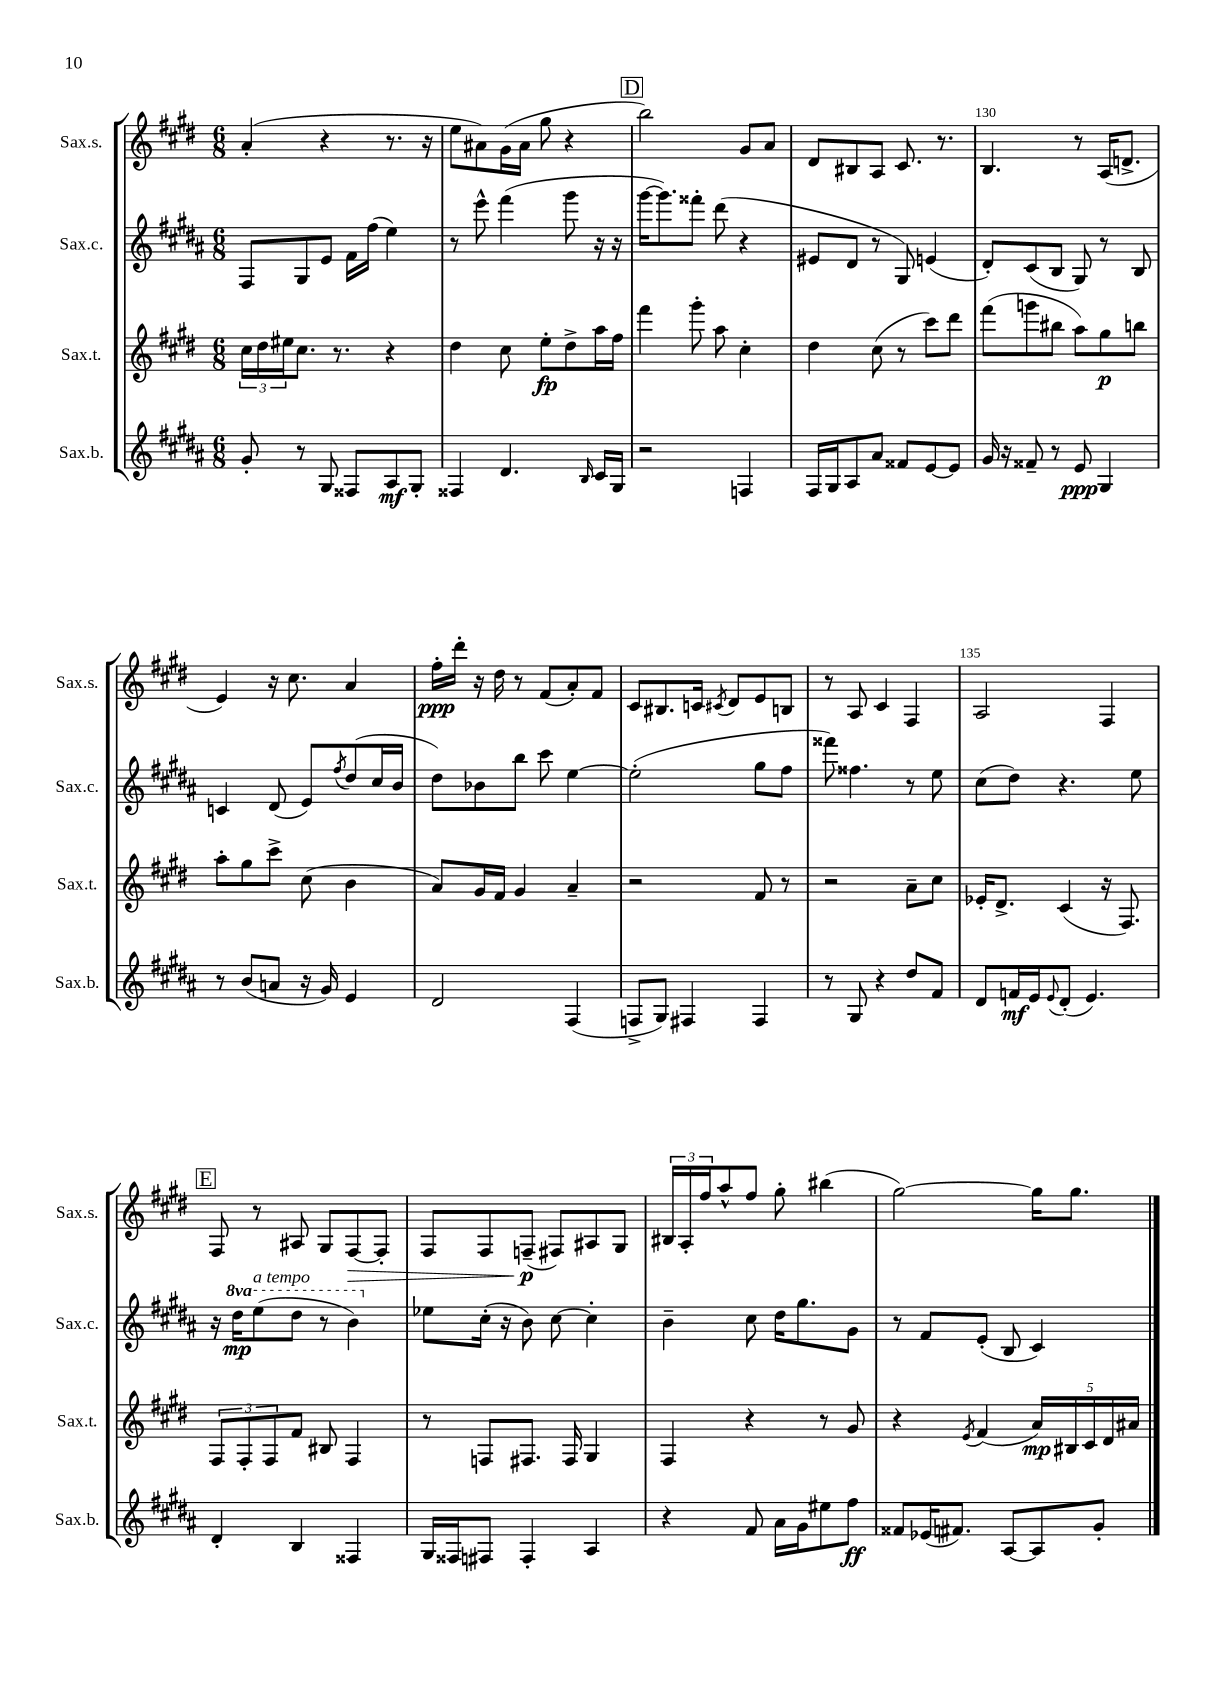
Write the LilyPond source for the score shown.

<<
\new StaffGroup <<
\new Staff = "s0" \with { instrumentName = "Sax.s." shortInstrumentName = "Sax.s." } {
    \clef treble \key e \major \numericTimeSignature \time 6/8
    a'4-.( r4 r8. r16 |
    e''8 ais'8) gis'16( ais'16 gis''8 r4 |
    \mark \markup { \box "D" } b''2) gis'8 a'8 |
    dis'8 bis8 a8 cis'8. r8. |
    b4. r8 a16( d'8.-> |
    e'4) r16 cis''8. a'4 |
    fis''16-.\ppp dis'''16-. r16 dis''16 r8 fis'8( a'8-.) fis'8 |
    cis'8 bis8. c'16 \acciaccatura { cis'8 } dis'8 e'8 b8 |
    r8 a8 cis'4 fis4 |
    a2 fis4 |
    \mark \markup { \box "E" } fis8 r8 ais8 gis8 fis8~\> fis8-. |
    fis8 fis8 f8--\p\!( fis8) ais8 gis8 |
    \tuplet 3/2 { bis16 a16-. fis''16 } a''8-^ fis''8 gis''8-. bis''4( |
    gis''2~) gis''16 gis''8. \bar "|." |
}
\new Staff = "s1" \with { instrumentName = "Sax.c." shortInstrumentName = "Sax.c." } {
    \clef treble \key b \major \numericTimeSignature \time 6/8 \set Staff.ottavationMarkups = #ottavation-simple-ordinals
    fis8 gis8 e'8 fis'16 fis''16( e''4) |
    r8 e'''8-^ fis'''4( gis'''8 r16 r16 |
    \mark \markup { \box "D" } gis'''16~ gis'''8.) fisis'''8-. dis'''8( r4 |
    eis'8 dis'8 r8 gis8) e'4( |
    dis'8-.) cis'8( b8 gis8) r8 b8 |
    c'4 dis'8( e'8) \acciaccatura { fis''8 } dis''8( cis''16 b'16 |
    dis''8) bes'8 b''8 cis'''8 e''4~ |
    e''2-.( gis''8 fis''8 |
    fisis'''8) fisis''4. r8 e''8 |
    cis''8( dis''8) r4. e''8 |
    \mark \markup { \box "E" } r16 \ottava #1 dis'''16\mp e'''8^\markup { \italic "a tempo" }( dis'''8 r8 b''4) \ottava #0 |
    ees''8 cis''16-.( r16 b'8) cis''8~ cis''4-. |
    b'4-- cis''8 dis''16 gis''8. gis'8 |
    r8 fis'8 e'8-.( b8 cis'4) \bar "|." |
}
\new Staff = "s2" \with { instrumentName = "Sax.t." shortInstrumentName = "Sax.t." } {
    \clef treble \key e \major \numericTimeSignature \time 6/8
    \tuplet 3/2 { cis''16 dis''16 eis''16 } cis''8. r8. r4 |
    dis''4 cis''8 e''8-.\fp dis''8-> a''16 fis''16 |
    \mark \markup { \box "D" } fis'''4 gis'''8-. a''8 cis''4-. |
    dis''4 cis''8( r8 cis'''8) dis'''8 |
    fis'''8( g'''8 bis''8 a''8) gis''8\p b''8 |
    a''8-. gis''8 cis'''8-> cis''8( b'4 |
    a'8) gis'16 fis'16 gis'4 a'4-- |
    r2 fis'8 r8 |
    r2 a'8-- cis''8 |
    ees'16-. dis'8.-> cis'4( r16 fis8.) |
    \mark \markup { \box "E" } \tuplet 3/2 { fis8 fis8-. fis8 } fis'8 bis8 fis4 |
    r8 f8 fis8. fis16 gis4 |
    fis4 r4 r8 gis'8 |
    r4 \acciaccatura { e'8 } fis'4( \tuplet 5/4 { a'16\mp) bis16 cis'16 dis'16 ais'16 } \bar "|." |
}
\new Staff = "s3" \with { instrumentName = "Sax.b." shortInstrumentName = "Sax.b." } {
    \clef treble \key b \major \numericTimeSignature \time 6/8
    gis'8-. r8 gis8 fisis8 ais8\mf gis8-. |
    fisis4 dis'4. \grace { b16 } cis'16 gis16 |
    \mark \markup { \box "D" } r2 f4 |
    fis16 gis16 ais8 ais'8 fisis'8 e'8~ e'8 |
    gis'16 r16 fisis'8-- r8 e'8\ppp gis4 |
    r8 b'8( a'8 r16 gis'16) e'4 |
    dis'2 fis4( |
    f8-> gis8) fis4 fis4 |
    r8 gis8 r4 dis''8 fis'8 |
    dis'8 f'16\mf e'16 \appoggiatura { e'8 } dis'8-.( e'4.) |
    \mark \markup { \box "E" } dis'4-. b4 fisis4 |
    gis16 fisis16 fis8 fis4-. ais4 |
    r4 fis'8 ais'16 gis'16 eis''8 fis''8\ff |
    fisis'8 ees'16( fis'8.) ais8~ ais8 gis'8-. \bar "|." |
}
>>
>>
\layout { \context { \Score currentBarNumber = #126 \override BarNumber.break-visibility = ##(#f #t #t) barNumberVisibility = #(every-nth-bar-number-visible 5) } }
